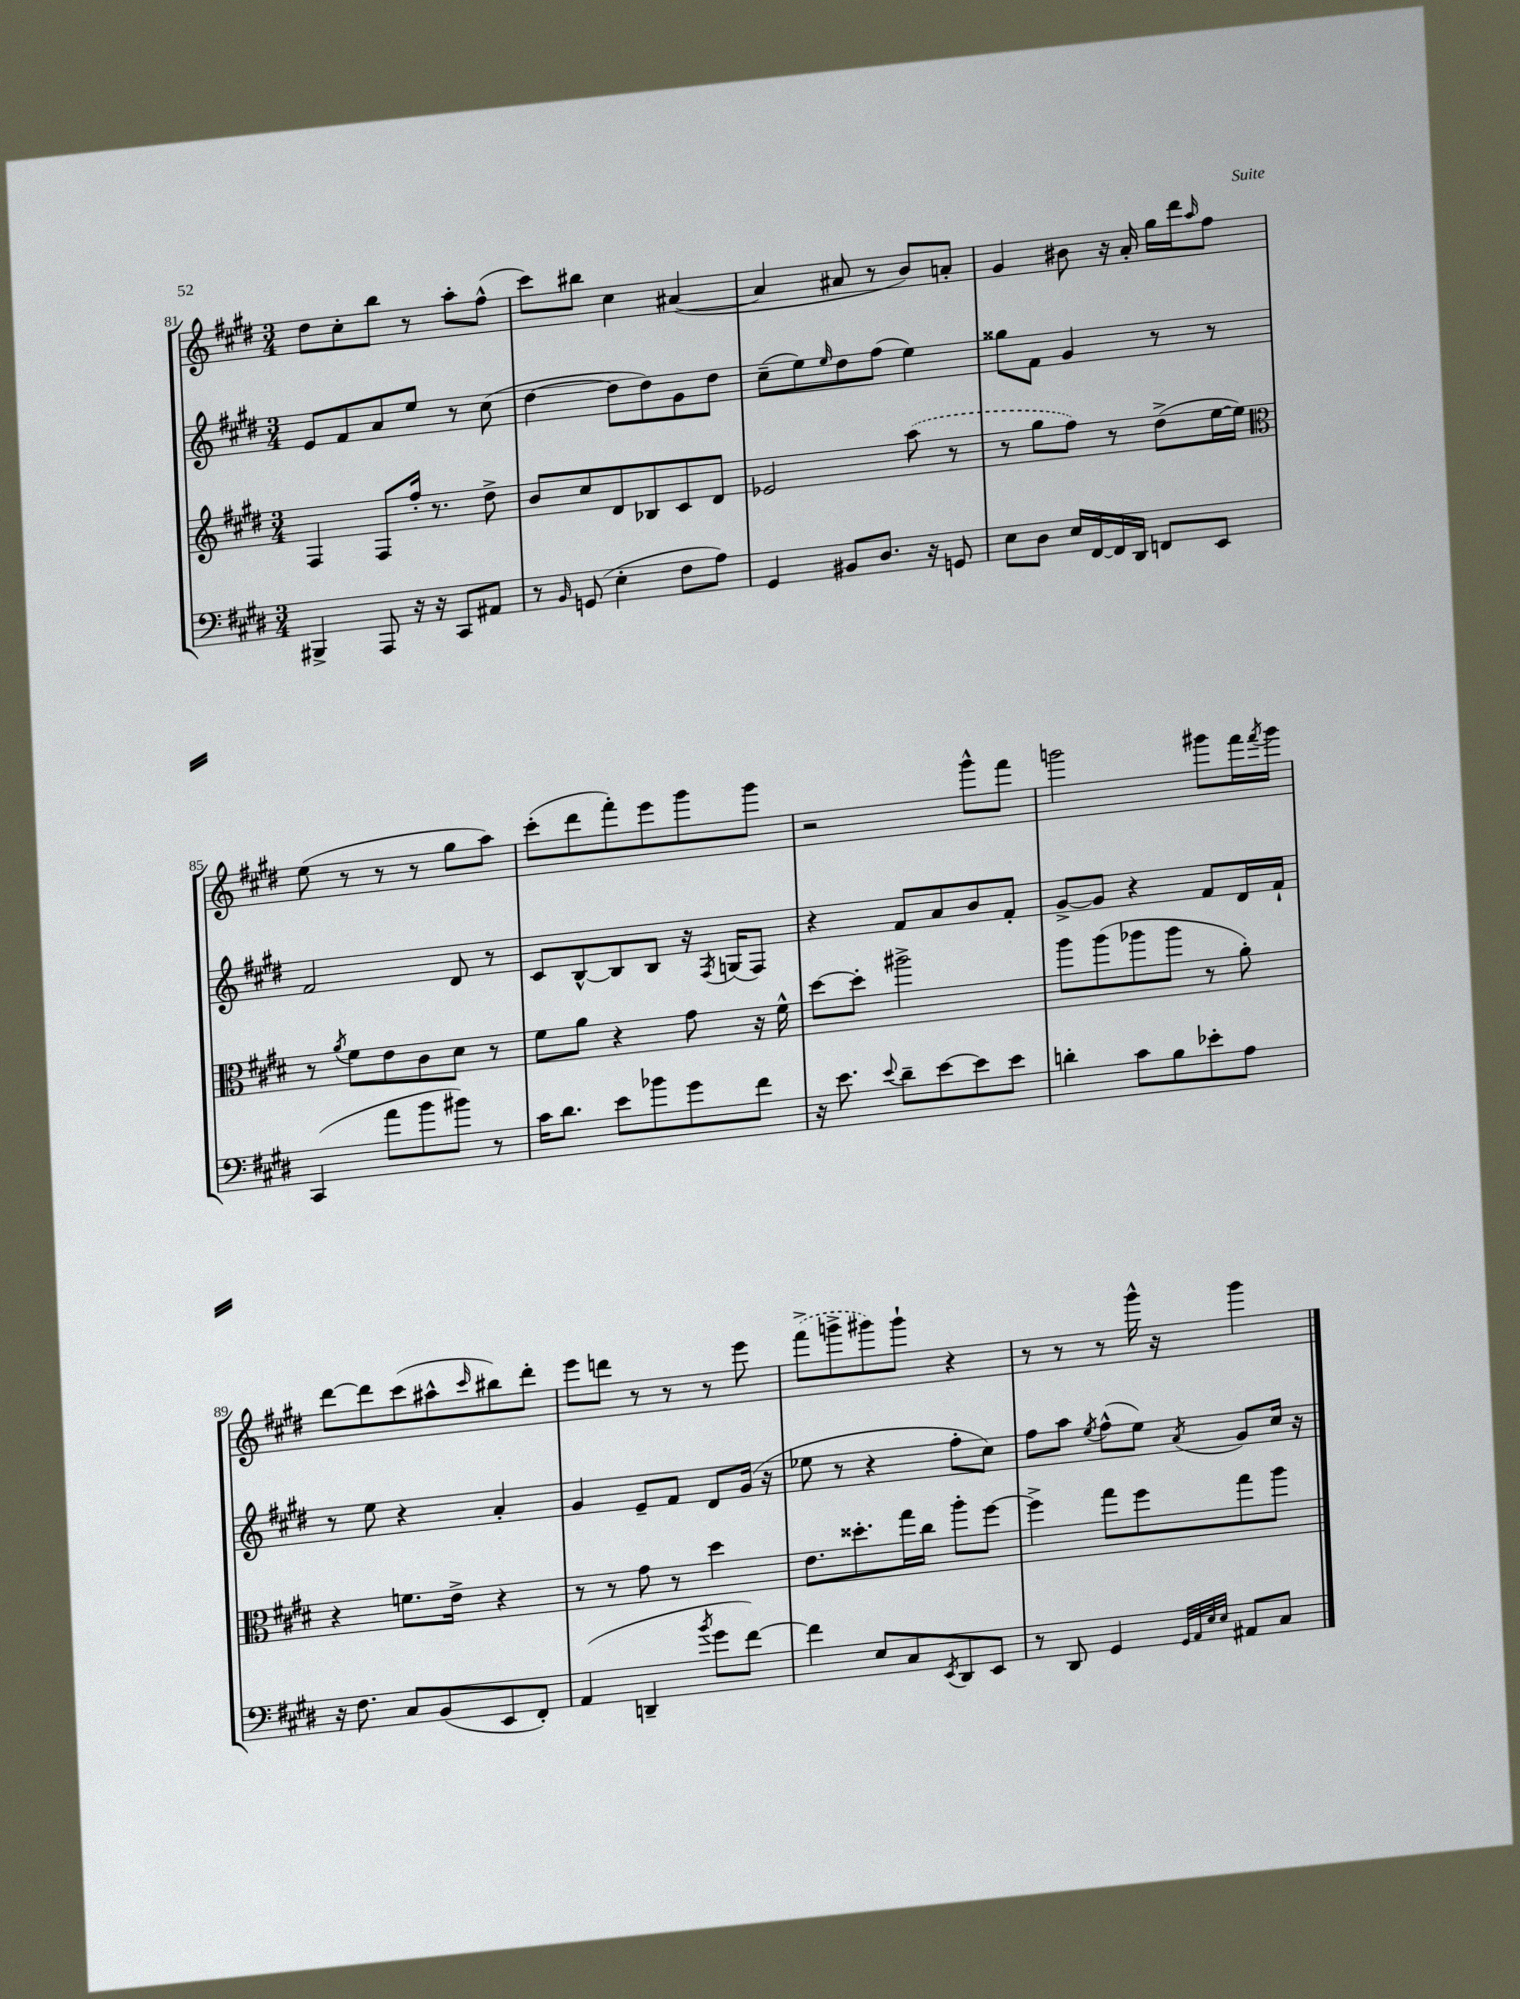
<<
\new StaffGroup <<
\new Staff = "s0" {
    \clef treble \key e \major \numericTimeSignature \time 3/4
    dis''8 cis''8-. b''8 r8 a''8-. fis''8-^( |
    cis'''8) bis''8 cis''4 ais'4~( |
    ais'4 ais'8 r8 b'8) a'8-. |
    gis'4 bis'8 r16 a'16-. gis''16 dis'''16 \grace { a''16 } fis''8 |
    e''8( r8 r8 r8 gis''8 a''8) |
    cis'''8-.( dis'''8 fis'''8-.) e'''8 gis'''8 gis'''8 |
    r2 gis'''8-^ fis'''8 |
    g'''2 gis'''8 fis'''16 \acciaccatura { fis'''8 } gis'''16 |
    dis'''8~ dis'''8 cis'''8( ais''8-^ \grace { cis'''16 } bis''8) dis'''8-. |
    e'''8 d'''8 r8 r8 r8 e'''8 |
    \once \slurDashed fis'''8->( g'''8-> gis'''8) gis'''8-! r4 |
    r8 r8 r8 gis'''16-^ r16 gis'''4 \bar "|." |
}
\new Staff = "s1" {
    \clef treble \key e \major \numericTimeSignature \time 3/4
    e'8 fis'8 a'8 e''8 r8 cis''8( |
    dis''4~ dis''8 dis''8) gis'8 dis''8 |
    cis''8--( e''8) \grace { e''16 } dis''8 fis''8( e''4) |
    gisis''8 fis'8 gis'4 r8 r8 |
    fis'2 dis'8 r8 |
    cis'8 b8~-^ b8 b8 r16 \acciaccatura { fis8 } g16( fis8) |
    r4 fis'8 a'8 b'8 fis'8-. |
    gis'8~-> gis'8 r4 fis'8 dis'16 fis'16-! |
    r8 e''8 r4 a'4-. |
    gis'4 e'8-- fis'8 dis'8 gis'16( r16 |
    ees''8 r8 r4 fis''8-. cis''8) |
    fis''8 a''8 \acciaccatura { e''8 } fis''8-^( e''8) \acciaccatura { a'8 } gis'8 cis''16 r16 \bar "|." |
}
\new Staff = "s2" {
    \clef treble \key e \major \numericTimeSignature \time 3/4
    fis4 fis8 fis''16-. r8. dis''8-> |
    b'8 cis''8 dis'8 bes8 cis'8 dis'8 |
    ees'2 \once \slurDashed a''8( r8 |
    r8 gis''8 fis''8) r8 dis''8->( e''16~ e''16) |
    \clef alto r8 \acciaccatura { a'8 } fis'8 e'8 cis'8 dis'8 r8 |
    fis'8 a'8 r4 gis'8 r16 fis'16-^ |
    dis''8~ dis''8-. ais''2-> |
    a''8 a''8( aes''8 aes''8 r8 a'8-.) |
    r4 f'8. e'16-> r4 |
    r8 r8 gis'8 r8 dis''4 |
    e'8. disis''8.-. gis''16 cis''16 a''8-. fis''8~ |
    fis''4-> gis''8 fis''8 gis''8 a''8 \bar "|." |
}
\new Staff = "s3" {
    \clef bass \key e \major \numericTimeSignature \time 3/4
    bis,,4-> a,,8 r16 r16 cis,8 ais,8 |
    r8 \grace { b,16 } g,8( e4-. fis8 a8) |
    gis,4 bis,8 dis8. r16 g,8 |
    e8 dis8 e16 fis,16~ fis,16 dis,16 f,8 e,8 |
    cis,4( a'8 b'8 bis'8) r8 |
    cis'16 dis'8. e'8 bes'8 gis'8 fis'8 |
    r16 e'8. \appoggiatura { e'8 } dis'8-- e'8~ e'8 e'8 |
    d'4-. cis'8 b8 ees'8-. a8 |
    r16 fis8. cis8 b,8( e,8 fis,8-.) |
    a,4( d,4-- \acciaccatura { b'8 } gis'8 fis'8~) |
    fis'4 e8 cis8 \acciaccatura { e,8 } dis,8 e,8 |
    r8 dis,8 gis,4 \grace { gis,32 a,32 e32 e32 } ais,8 cis8 \bar "|." |
}
>>
>>
\layout { \context { \Score currentBarNumber = #81 } }
